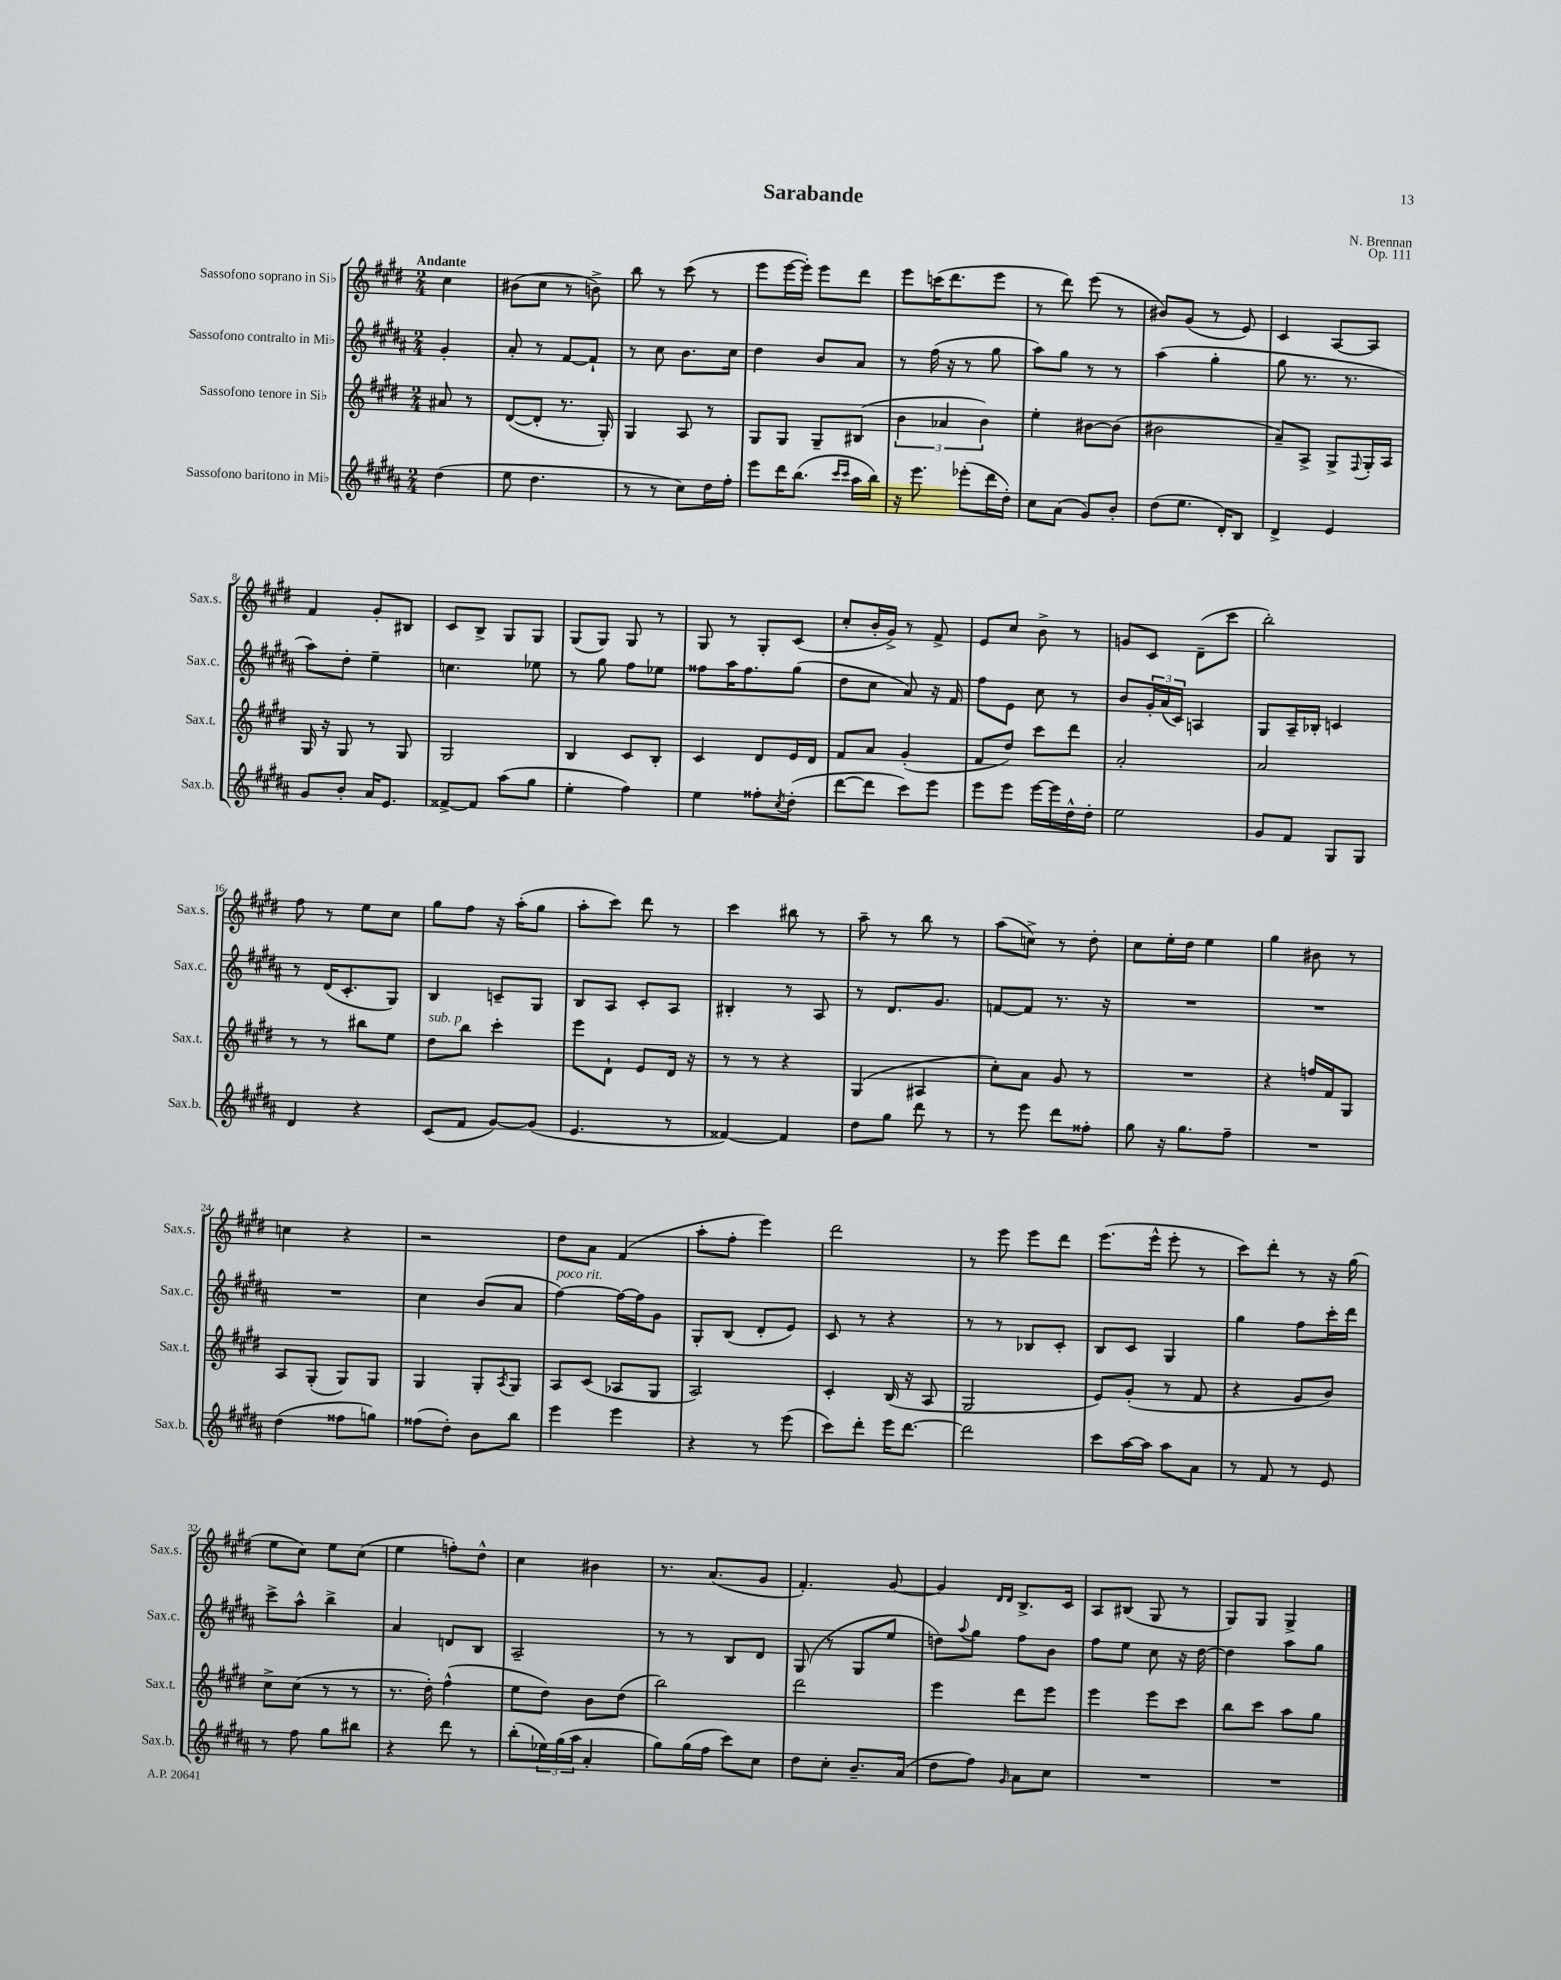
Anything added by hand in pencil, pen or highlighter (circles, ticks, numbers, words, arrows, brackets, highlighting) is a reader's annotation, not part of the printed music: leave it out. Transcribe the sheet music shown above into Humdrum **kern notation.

**kern	**kern	**kern	**kern
*staff4	*staff3	*staff2	*staff1
*clefG2	*clefG2	*clefG2	*clefG2
*k[f#c#g#d#a#]	*k[f#c#g#d#]	*k[f#c#g#d#a#]	*k[f#c#g#d#]
*M2/4	*M2/4	*M2/4	*M2/4
(4dd#	8a#	4g#'	4cc#
.	8r	.	.
=	=	=	=
8ee	([8d#	8a#'	(8b#
4.dd#	8d#']	8r	8cc#
.	8.r	[8f#	8r
.	.	8f#`]	8b^)
.	16G#')	.	.
=	=	=	=
8r	4G#	8r	8bb
8r	.	8cc#	8r
8cc#)	8A	8.b	(8ccc#
16dd#	8r	.	8r
16ff#'	.	16cc#	.
=	=	=	=
8eee	8G#	4dd#	8eee
16ddd#	8G#	.	[16eee
(8.bb	.	.	16eee'])
.	8G#~	8b	8eee
16qqccc#	.	.	.
16qqccc#	.	.	.
16aa#	(8B#	8a#	8ddd#
16bb)	.	.	.
=	=	=	=
16r	6b	8r	8eee
8.eee	.	.	.
.	.	(16ff#	(16ccc
.	6a-	.	.
.	.	16r	8.ddd#
(8eee-'	.	8r	.
.	6b)	.	.
16ddd#	.	8gg#	8eee
16dd#')	.	.	.
=	=	=	=
8cc#	4ee'	8aa#)	8r
(8a#	.	8gg#	8ddd#)
8g#)	[8b#	8r	(8eee
8b'	(8b#]	8r	8r
=	=	=	=
(8dd#	2b#	(4aa#	8b#)
8.ee	.	.	(8g#
.	.	4gg#'	8r
16d#')	.	.	.
8B	.	.	8e)
=	=	=	=
4d#^	8a~)	8gg#	4c#
.	8A^	8.r	.
4e	8G#^	.	[8A
.	.	8.r	.
.	8qqF#	.	.
.	16G#'	.	8A]
.	16A	.	.
=	=	=	=
8g#	16G#	8aa#)	4f#
.	16r	.	.
8b'	8G#	8dd#'	.
16a#	8r	4ee~	8g#'
8.e	.	.	.
.	8G#	.	8B#
=	=	=	=
[8f##^	2G#	4.cc	8c#
8f##]	.	.	8B^
(8aa#	.	.	8G#
8gg#	.	8ee-	8G#
=	=	=	=
4ee'	4B	8r	(8G#
.	.	8gg#	8G#)
4ff#)	8c#	8ff#	8G#
.	8B'	8ee-	8r
=	=	=	=
4ee	4c#	8ff##	8G#
.	.	16aa#	8r
.	.	8.ff##	.
8ff##'	8d#	.	8G#'
8qcc#	.	.	.
(8dd#'	16e	(8gg#	(8c#
.	16d#	.	.
=	=	=	=
[8ddd#	8f#	8dd#	8cc#'
8ddd#]	8a	8cc#	16b'
.	.	.	16g#^)
8ccc#)	(4g#'	8a#)	8r
8eee	.	16r	8f#^
.	.	16f#	.
=	=	=	=
8eee	8f#	8ff#	8e
8eee	8dd#)	8e	8cc#
[16eee	8ccc#	8cc#	8b^
16eee]	.	.	.
16dd#^^	8ddd#	8r	8r
16dd#'	.	.	.
=	=	=	=
2ee	2a'	8b	8g
.	.	24g#'	8c#
.	.	(24a#	.
.	.	24c#)	.
.	.	4A	(8d#~
.	.	.	8ccc#
=	=	=	=
8g#	2a	8G#	2bb')
8f#	.	16A#~	.
.	.	16B-'	.
8G#	.	4c	.
8G#	.	.	.
=	=	=	=
4d#	8r	8r	8ff#
.	8r	(16d#	8r
.	.	8.c#'	.
4r	8bb#	.	8ee
.	8ee	8G#)	8cc#
=	=	=	=
(8c#	8dd#	4B	8gg#
8f#	8bb	.	8ff#
[8g#)	4ccc#'	8c~	16r
.	.	.	(16aa'
(8g#]	.	8G#	8gg#
=	=	=	=
4.e	8eee	8B	8aa'
.	8d#`	8A#	8ccc#)
.	8e	8c#'	8ddd#
8r	16d#	8A#	8r
.	16r	.	.
=	=	=	=
[4f##)	8r	4B#'	4ccc#
.	8r	.	.
4f##]	4r	8r	8bb#
.	.	8A#	8r
=	=	=	=
8dd#	(4G#	8r	8aa~
8gg#	.	8.d#	8r
8ddd#	4A#	.	8bb
.	.	8.g#	.
8r	.	.	8r
=	=	=	=
8r	8cc#')	[8f	(8aa
8eee	8a	8f]	8cc^)
8ddd#	8g#	8.r	8r
8ff##'	8r	.	8dd#'
.	.	16r	.
=	=	=	=
8gg#	2r	2r	8cc#
16r	.	.	16ee'
8.gg#	.	.	16dd#
.	.	.	4ee
8ff#~	.	.	.
=	=	=	=
2r	4r	2r	4gg#
.	16ff	.	8b#
.	16f#	.	.
.	8G#	.	8r
=	=	=	=
(4dd#	8A	2r	4cc
.	(8G#'	.	.
8ff##	8G#)	.	4r
8gg)	8G#	.	.
=	=	=	=
(8ff##	4G#	4cc#	2r
8dd#')	.	.	.
8b	8G#'	(8b	.
.	8qA	.	.
8bb	8G#	8a#	.
=	=	=	=
4eee	8A	[4ff#)	8dd#
.	(8c#	.	8a
4eee	8A-	16ff#_	(4f#
.	.	16ff#]	.
.	8G#	8g#	.
=	=	=	=
4r	2A)	8G#'	8aa'
.	.	(8B	8ff#'
8r	.	8d#'	4eee)
(8eee	.	8e)	.
=	=	=	=
8ccc#)	4c#'	8c#	2ddd#
8ddd#'	.	8r	.
16eee	(16B	4r	.
[8.ddd#	16r	.	.
.	8A	.	.
=	=	=	=
2ddd#]	2G#	8r	8r
.	.	8r	8eee
.	.	8B-	8eee
.	.	8c#'	8ddd#
=	=	=	=
8ccc#	8e)	8B	(8.eee
[16aa#	(8g#'	8c#	.
16aa#]	.	.	16eee^^
8aa#	8r	4G#	8eee'
8a#	8f#	.	8r
=	=	=	=
8r	4r	4gg#	8ccc#)
8f#	.	.	8ddd#'
8r	8g#	8ff#	8r
8e	8b)	16ccc#'	16r
.	.	16ddd#	(16gg#
=	=	=	=
8r	8cc#^	8ccc#^	8ee
8ff#	(8cc#	8aa#^^	8cc#)
8gg#	8r	4bb^	8ee
8bb#	8r	.	(8cc#
=	=	=	=
4r	8.r	4a#	4ee
.	16dd#')	.	.
8ddd#	(4ff#^^	8d	8ff')
8r	.	8B	8dd#^^
=	=	=	=
(8bb'	8ee	2A#~	4cc#
24ee-)	8dd#)	.	.
(24gg#	.	.	.
24aa#	.	.	.
4a#'	8b	.	4b#
.	(8dd#	.	.
=	=	=	=
8gg#)	2bb)	8r	8.r
(16gg#	.	8r	.
16ff#	.	.	(8.a
8ccc#)	.	8B	.
8cc#	.	8d#	8g#
=	=	=	=
8dd#	2ddd#	(8G#	4.f#')
8cc#'	.	8r	.
8.b~	.	8G#	.
.	.	8ee	[8g#
(16a#	.	.	.
=	=	=	=
8dd#	4eee	8dd)	4g#]
.	.	8qqaa#	.
8ff#)	.	8gg#	.
.	.	.	16qqd#
16qqg#	.	.	16qqd#
8a#	8ddd#	8ff#	8.B^
8cc#	8eee	8b	.
.	.	.	16c#
=	=	=	=
2r	4eee	8ff#	8A
.	.	8ee	(8B#
.	8eee	8cc#	8G#
.	8ccc#	16r	8r
.	.	[16dd#	.
=	=	=	=
2r	8bb	4dd#]	8G#)
.	8ccc#	.	8G#
.	8aa	8aa#	4G#^
.	8gg#	8gg#	.
==	==	==	==
*-	*-	*-	*-
